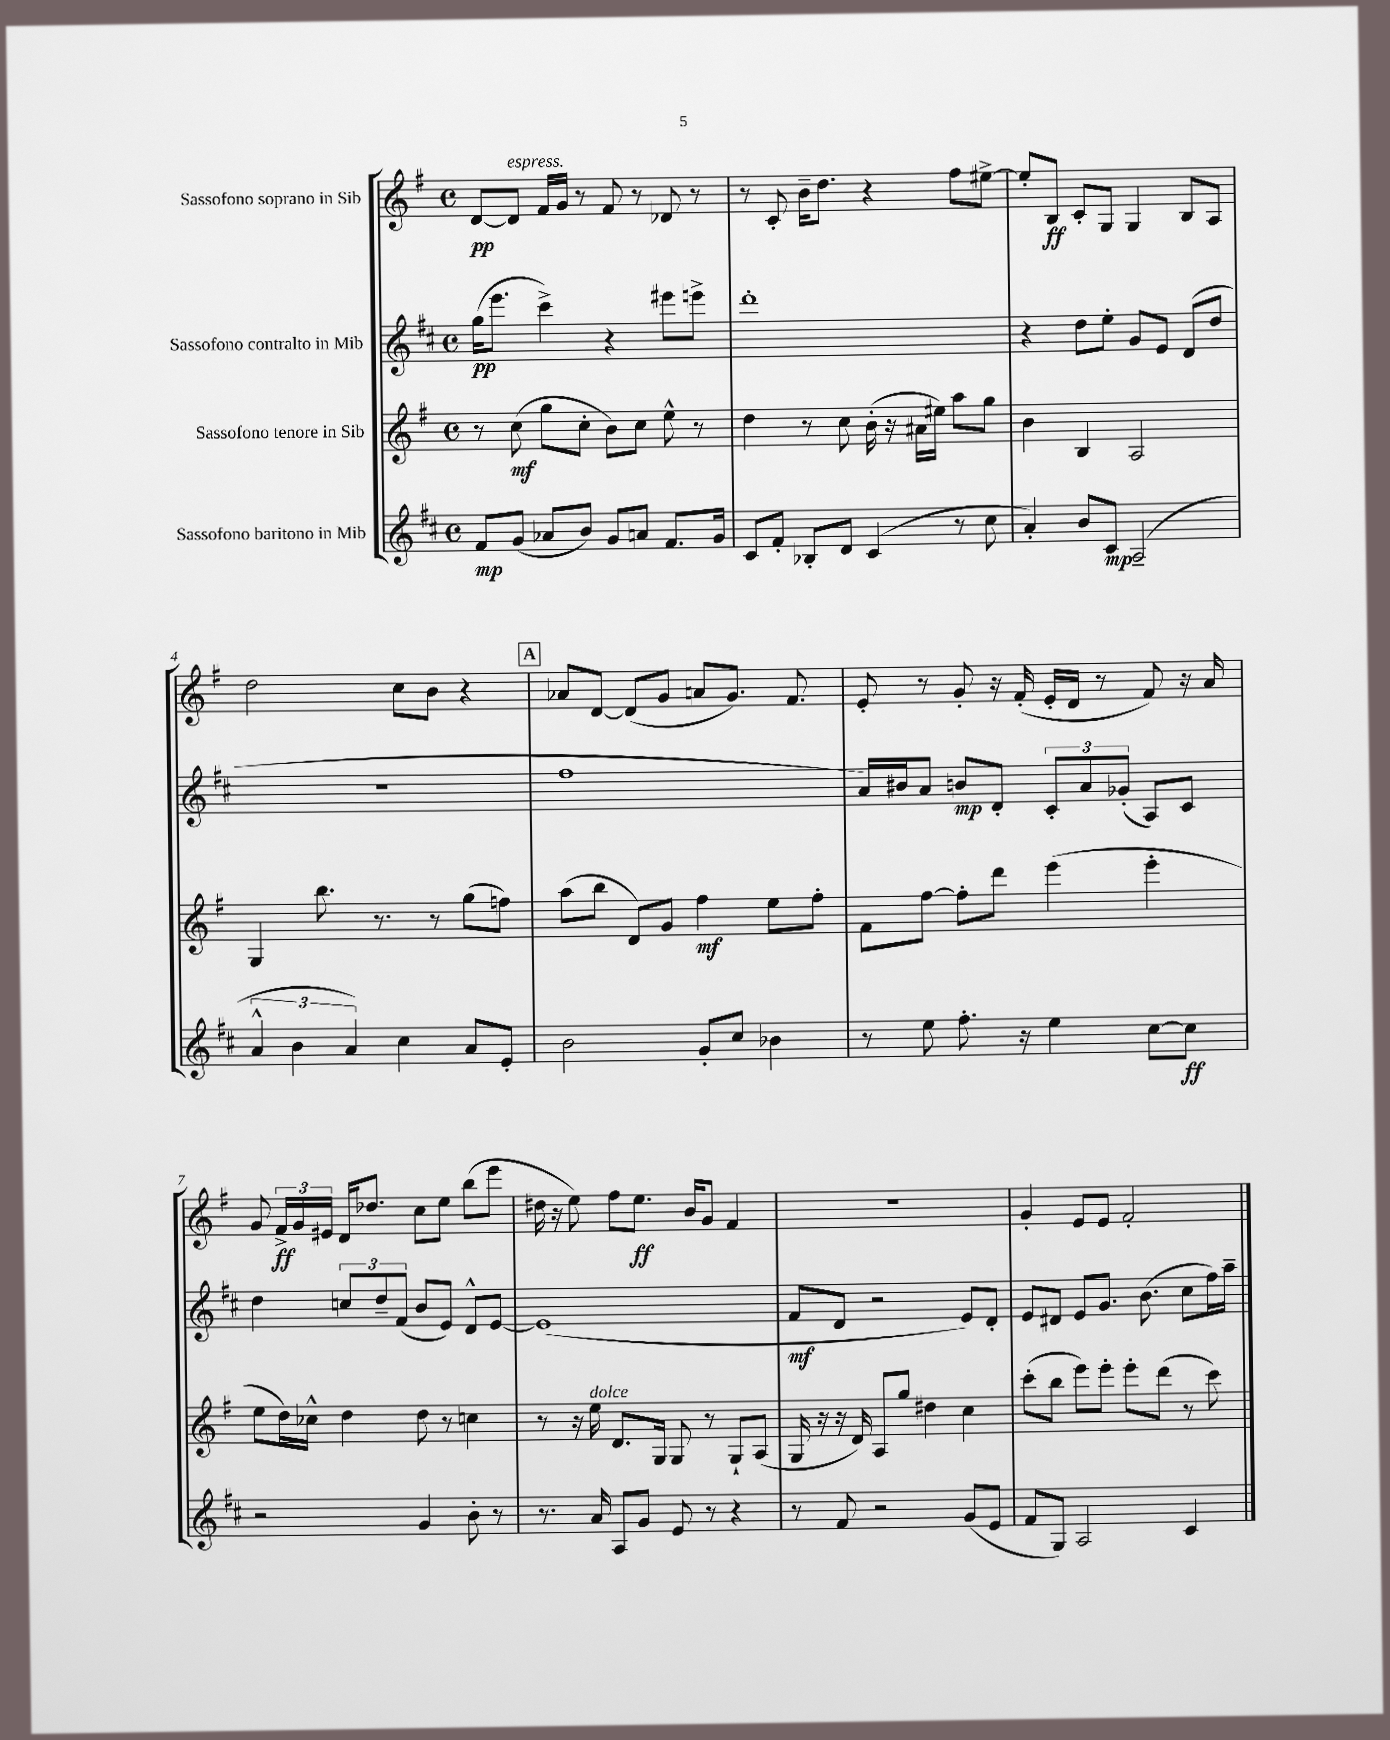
<<
\new StaffGroup <<
\new Staff = "s0" \with { instrumentName = "Sassofono soprano in Sib" } {
    \clef treble \key g \major \defaultTimeSignature \time 4/4
    \autoBeamOff d'8[~\pp d'8]^\markup { \italic "espress." } fis'16[ g'16] r8 fis'8 r8 des'8 r8 |
    r8 c'8-. b'16[-- d''8.] r4 fis''8[ eis''8]~-> |
    eis''8[-. b8]\ff c'8[-. g8] g4 b8[ a8] |
    d''2 c''8[ b'8] r4 |
    \mark \markup { \box "A" } aes'8[ d'8]~ d'8[( g'8] a'8[ g'8.]) fis'8. |
    e'8-. r8 g'8-. r16 fis'16-.( e'16[-. d'16] r8 fis'8) r16 a'16 |
    g'8 \tuplet 3/2 { fis'16[->\ff g'16 eis'16] } d'16[ des''8.] c''8[ e''8] b''8[( e'''8] |
    dis''16 r16 e''8) fis''8[ e''8.]\ff b'16[ g'8] fis'4 |
    R1 |
    g'4-. e'8[ e'8] fis'2-. \bar "|." |
}
\new Staff = "s1" \with { instrumentName = "Sassofono contralto in Mib" } {
    \clef treble \key d \major \defaultTimeSignature \time 4/4
    \autoBeamOff g''16[\pp( e'''8.] cis'''4->) r4 eis'''8[ e'''8]-> |
    d'''1-. |
    r4 d''8[ e''8]-. g'8[ e'8] d'8[( d''8] |
    R1 |
    \mark \markup { \box "A" } fis''1 |
    a'16[) bis'16 a'8] b'8[\mp d'8]-. \tuplet 3/2 { cis'8[-. a'8 ges'8]-.( } a8[) cis'8] |
    d''4 \tuplet 3/2 { c''8[ d''8-- fis'8]( } b'8[ e'8]) d'8[-^ e'8]~ |
    e'1( |
    fis'8[\mf d'8] r2 e'8[) d'8]-. |
    e'8[ dis'8] e'8[ g'8.] b'8.( cis''8[ fis''16) a''16]-- \bar "|." |
}
\new Staff = "s2" \with { instrumentName = "Sassofono tenore in Sib" } {
    \clef treble \key g \major \defaultTimeSignature \time 4/4
    \autoBeamOff r8 c''8\mf( g''8[ c''8]-. b'8[) c''8] e''8-^ r8 |
    d''4 r8 c''8 b'16-.( r16 ais'16[ eis''16]) a''8[ g''8] |
    b'4 b4 a2 |
    g4 b''8. r8. r8 g''8[( f''8]) |
    \mark \markup { \box "A" } a''8[( b''8] d'8[) g'8] fis''4\mf e''8[ fis''8]-. |
    fis'8[ fis''8]~ fis''8[-. d'''8] e'''4( e'''4-. |
    e''8[ d''16) ces''16]-^ d''4 d''8 r8 c''4 |
    r8 r16 e''16^\markup { \italic "dolce" } d'8.[ g16] g8 r8 g8[-! a8]( |
    g16 r16 r16 d'16) a8[ g''8] dis''4 c''4 |
    c'''8[-.( b''8] e'''8[) e'''8]-. e'''8[-. d'''8]( r8 c'''8) \bar "|." |
}
\new Staff = "s3" \with { instrumentName = "Sassofono baritono in Mib" } {
    \clef treble \key d \major \defaultTimeSignature \time 4/4
    \autoBeamOff fis'8[\mp g'8]( aes'8[ b'8]) g'8[ a'8] fis'8.[ g'16] |
    cis'8[ fis'8]-. bes8[-. d'8] cis'4( r8 cis''8 |
    a'4-.) b'8[ cis'8]\mp a2--( |
    \tuplet 3/2 { a'4-^ b'4 a'4) } cis''4 a'8[ e'8]-. |
    \mark \markup { \box "A" } b'2 g'8[-. cis''8] bes'4 |
    r8 e''8 fis''8.-. r16 e''4 cis''8[~ cis''8]\ff |
    r2 g'4 b'8-. r8 |
    r8. a'16 a8[ g'8] e'8 r8 r4 |
    r8 fis'8 r2 g'8[( e'8] |
    fis'8[ g8]) a2 cis'4 \bar "|." |
}
>>
>>
